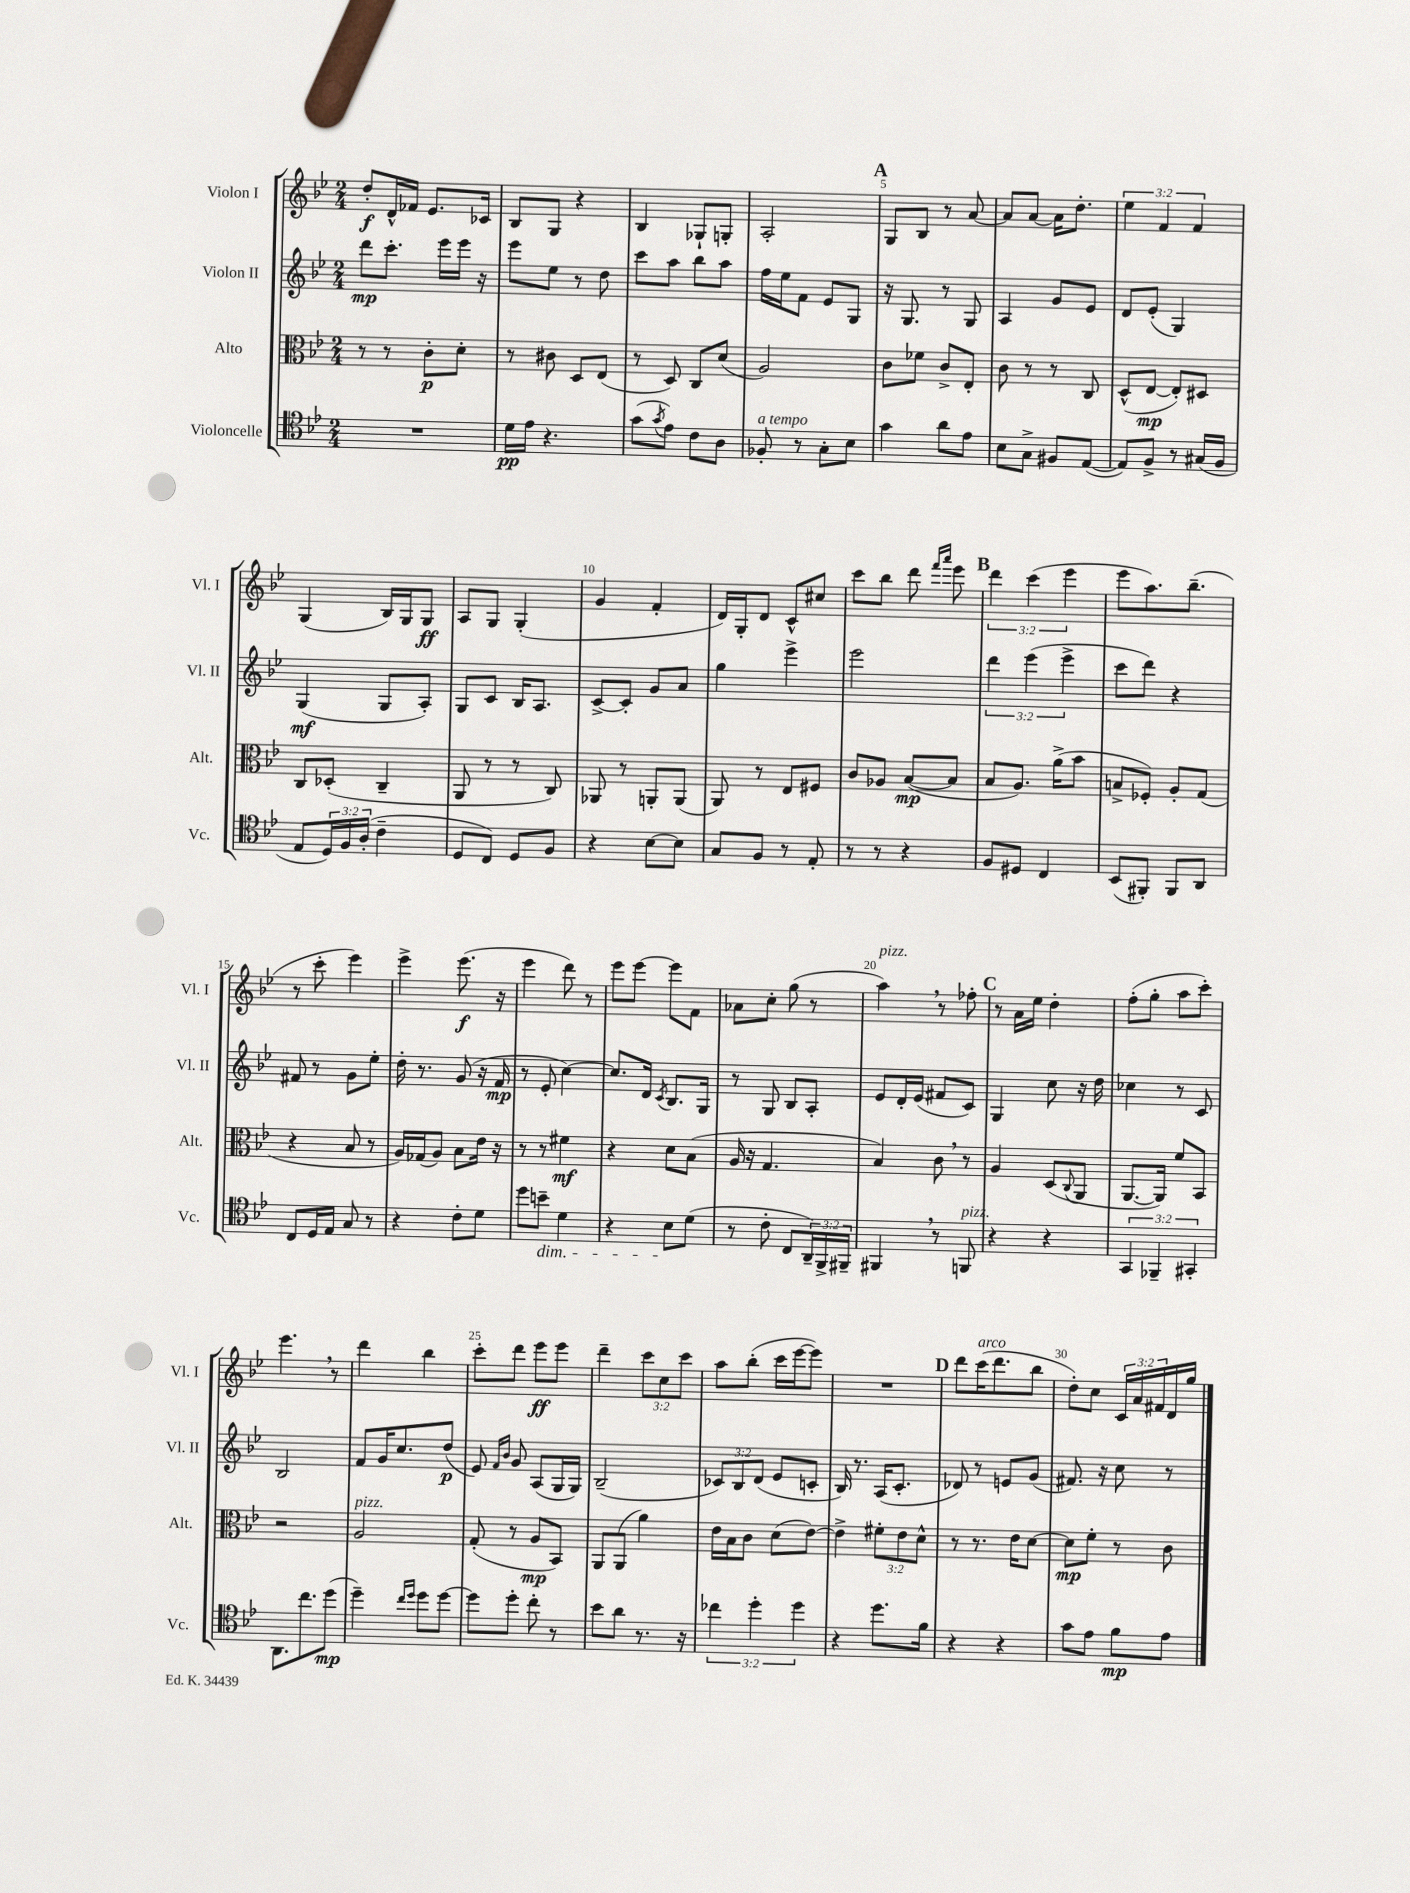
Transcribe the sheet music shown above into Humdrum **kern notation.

**kern	**kern	**kern	**kern
*staff4	*staff3	*staff2	*staff1
*clefC4	*clefC3	*clefG2	*clefG2
*k[b-e-]	*k[b-e-]	*k[b-e-]	*k[b-e-]
*M2/4	*M2/4	*M2/4	*M2/4
2r	8r	8ddd	8dd'
.	8r	8.ccc'	16d^^
.	.	.	16f-
.	8c'	.	8.e-
.	.	16eee-	.
.	8d'	16eee-	.
.	.	16r	16c-
=	=	=	=
16d	8r	8eee-	8B-
16e-	.	.	.
4.r	8c#	8ee-	8G
.	8D	8r	4r
.	(8E-	8dd	.
=	=	=	=
(8g	8r	8ccc	4B-
8qg	.	.	.
8e-)	8D)	8aa	.
8c	8C	8bb-	8G-`
8A	(8d	8aa	8G'
=	=	=	=
8F-'	2A)	16ff	2A'
.	.	16ee-	.
8r	.	8f	.
8G'	.	8e-	.
8B-	.	8G	.
=	=	=	=
4g	8c	16r	8G
.	.	8.G	.
.	8f-	.	8B-
8a	8c^	8r	8r
8e-	8E-'	8G	[8a
=	=	=	=
8B-	8c	4A	8a]
8G^	8r	.	[8a
8F#	8r	8g	16a]
.	.	.	8.dd'
([8E-	8C	8e-	.
=	=	=	=
8E-])	(8D^^	8d	6ee-
8F^	[8E-	(8e-'	.
.	.	.	6f
8r	8E-'])	4G)	.
.	.	.	6f
(16G#	8D#	.	.
16F	.	.	.
=	=	=	=
8E-	8C	(4G	(4G
24D)	(8D-'	.	.
24F	.	.	.
(24A'	.	.	.
4c~	4C~	8G	16B-)
.	.	.	16G
.	.	8A')	8G
=	=	=	=
8D	8AA	8G	8A
8C)	8r	8c	8G
8D	8r	16B-	(4G'
.	.	8.A	.
8F	8C)	.	.
=	=	=	=
4r	8AA-	[8c^	4g
.	8r	8c']	.
[8B-	8AA'	8g	4f'
8B-]	(8AA	8a	.
=	=	=	=
8G	8AA)	4gg	16d)
.	.	.	16G'
8F	8r	.	8d
8r	8E-	4eee-^	8c^^
8E-'	8F#	.	8cc#
=	=	=	=
8r	8c	2eee-	8ccc
8r	8A-	.	8bb-
4r	([8B-	.	8ddd
.	.	.	16qqfff
.	.	.	16qqaaa
.	8B-]	.	8eee-
=	=	=	=
8F	8B-	6ddd	6ddd
8D#	8.A)	.	.
.	.	(6eee-	(6ccc
4C	.	.	.
.	(16a^	.	.
.	.	6eee-^	6eee-
.	8b-	.	.
=	=	=	=
(8BB-	8B^	8ccc	8eee-
8FF#')	8F-')	8ddd)	8.aa)
8FF#	8A'	4r	.
.	.	.	(8.bb-~
8AA	(8G	.	.
=	=	=	=
8C	4r	8f#	8r
16D	.	8r	8ccc'
16E-	.	.	.
8G	8B-	8g	4eee-)
8r	8r	8ee-'	.
=	=	=	=
4r	16A)	16dd'	4eee-^
.	(16G-	8.r	.
.	8A)	.	.
8c'	8B-	(8g	(8.eee-
8d	16e-	16r	.
.	16r	16f	16r
=	=	=	=
8dd	8r	8r	4eee-
8b~	8r	8e-'	.
4d	4f#	[4cc)	8ddd)
.	.	.	8r
=	=	=	=
4r	4r	8.cc]	8eee-
.	.	.	[8eee-
.	.	16d	.
.	.	8qc	.
8B-	8d	8.B-	8eee-]
(8d	(8B-	.	8f
.	.	16G	.
=	=	=	=
8r	16A	8r	8a-
.	16r	.	.
8c'	4.G	8G	8cc'
8C	.	8B-	(8gg
24AA~)	.	8A'	8r
24FF^	.	.	.
24FF#~	.	.	.
=	=	=	=
4FF#	4B-)	8e-	4aa)
.	.	16d'	.
.	.	(16e-	.
8r	8c	8f#	8r
8FF	8r	8c)	8ff-'
=	=	=	=
4r	4A	4G	8r
.	.	.	16a
.	.	.	16ee-
4r	(8D	8cc	4dd'
.	8qqC	.	.
.	8AA	16r	.
.	.	16dd	.
=	=	=	=
6GG	[8.AA	4cc-	(8ff'
.	.	.	8gg'
6FF-~	.	.	.
.	16AA])	.	.
.	8f	8r	8aa
6GG#'	.	.	.
.	8BB-	8c	8ccc')
=	=	=	=
8.AA	2r	2B-	4.eee-
8.cc	.	.	.
(8dd	.	.	8r
=	=	=	=
4dd~)	2A	8f	4ddd
.	.	16g	.
.	.	8.cc	.
16qqcc	.	.	.
16qqdd	.	.	.
8dd	.	.	4bb-
[8dd	.	(8dd	.
=	=	=	=
8dd]	(8G'	8e-)	8ccc'
.	.	16qqf	.
.	.	16qqb-	.
8dd'	8r	8g	8ddd
8cc'	8A	(8A	8eee-
8r	8BB-)	16G	8eee-
.	.	16G)	.
=	=	=	=
8b-	8AA	(2B-~	4ddd~
8a	(8AA	.	.
8.r	4a)	.	12ccc
.	.	.	12cc
.	.	.	12ccc
16r	.	.	.
=	=	=	=
6cc-	16e-	12c-)	8aa
.	16B-	.	.
.	.	12B-	.
.	8c	.	(8bb-'
6dd'	.	(12d	.
.	(8d	8e-	16ccc
.	.	.	[16eee-
6dd	.	.	.
.	[8e-)	8c'	8eee-])
=	=	=	=
4r	4e-^]	16B-)	2r
.	.	8.r	.
8.dd	12f#'	(16A	.
.	.	8.c'	.
.	12e-	.	.
.	12d^^	.	.
16f	.	.	.
=	=	=	=
4r	8r	8d-)	8ddd
.	8.r	8r	(16ccc
.	.	.	8.ddd
4r	.	8e	.
.	16e-	.	.
.	[8d	(8g	8bb-
=	=	=	=
8g	8d]	8.f#)	8dd')
8e-	8f'	.	8cc
.	.	16r	.
8f	8r	8cc	24c
.	.	.	24a
.	.	.	24f#
8e-	8c	8r	16d
.	.	.	16gg
==	==	==	==
*-	*-	*-	*-
